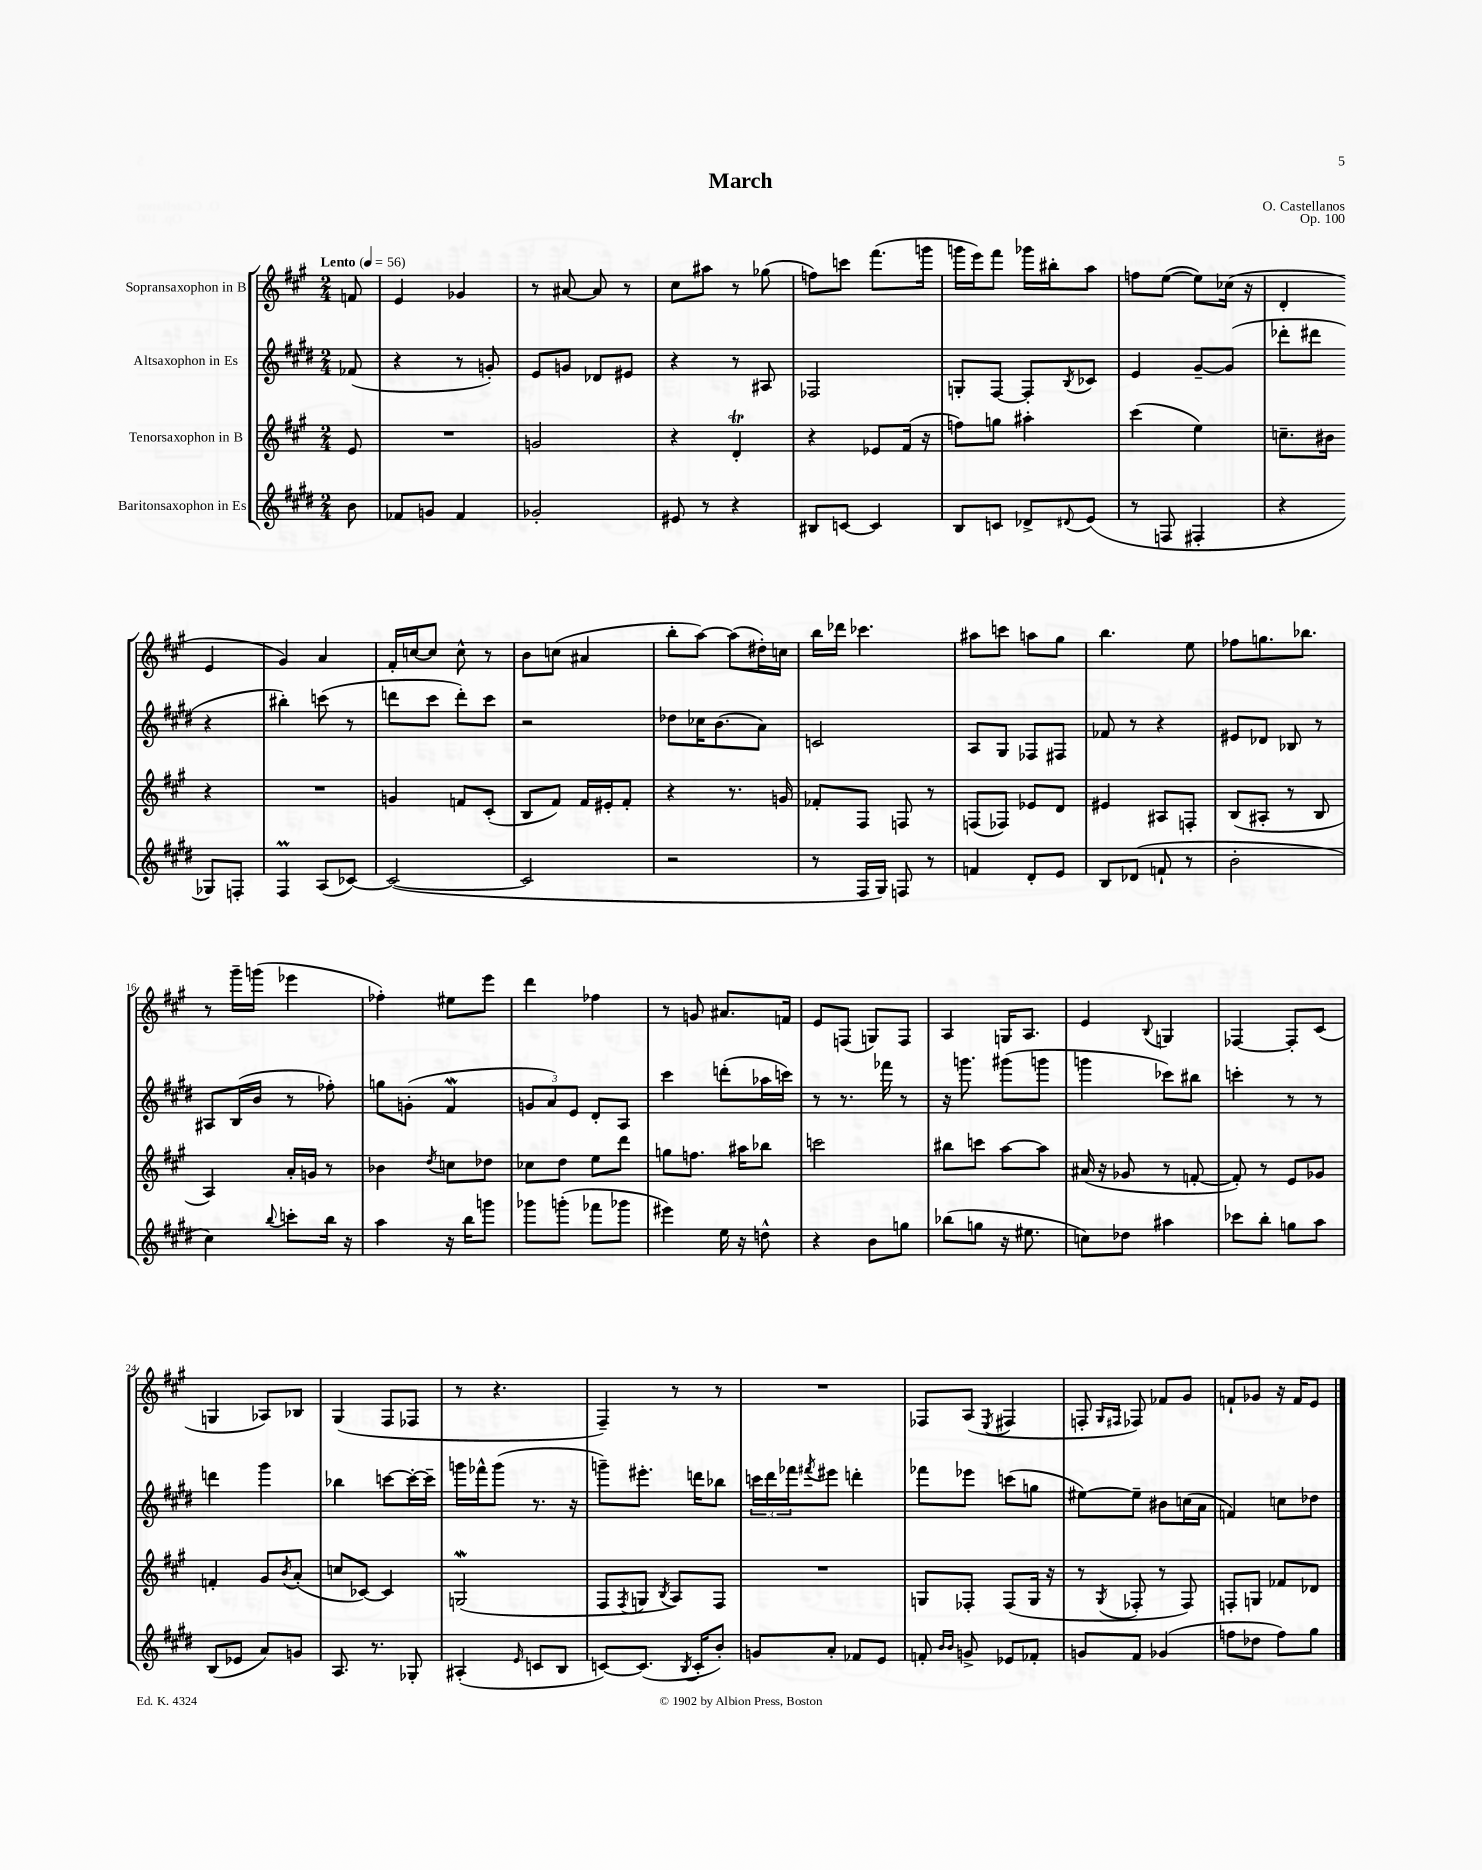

**kern	**kern	**kern	**kern
*part4	*part3	*part2	*part1
*staff4	*staff3	*staff2	*staff1
*I"Baritonsaxophon in Es	*I"Tenorsaxophon in B	*I"Altsaxophon in Es	*I"Sopransaxophon in B
*clefG2	*clefG2	*clefG2	*clefG2
*k[f#c#g#d#]	*k[f#c#g#]	*k[f#c#g#d#]	*k[f#c#g#]
*M2/4	*M2/4	*M2/4	*M2/4
*MM56	*MM56	*MM56	*MM56
=	=	=	=
!	!	!	!LO:TX:a:B:t=Lento
8b\	8e/	(8f-X/	8fn/
=1	=1	=1	=1
8f-X/L	2r	4r	4e/
8gn/J	.	.	.
4f-/	.	8r	4g-X/
.	.	8gn'/)	.
=2	=2	=2	=2
2g-X'/	2gn/	8e/L	8r
.	.	8gn/J	[8a#X/
.	.	8d-X/L	8a#/]
.	.	8e#X/J	8r
=3	=3	=3	=3
8e#X/	4r	4r	8cc#\L
8r	.	.	8aa#X\J
4r	4dT'/	8r	8r
.	.	8A#X/	(8gg-X\
=4	=4	=4	=4
8B#X/L	4r	2F-X/	8ffn\L)
[8cn/J	.	.	8cccn\J
4c/]	8e-X/L	.	(8.fff#\L
.	(16f#/Jk	.	.
.	16r	.	16gggn\Jk
=5	=5	=5	=5
8B/L	8ffn\L)	8Gn'/L	16gggn\LL
.	.	.	16eee\J)
8cn/J	8ggn\J	[8F#/J	8fff#\J
8d-X^/L	4aa#X'\	8F#'/L]	16ggg-X\LL
.	.	.	16bb#X'\J
8qqd#X/	.	8qB/	.
(8e/J	.	8c-X/J	8aa\J
=6	=6	=6	=6
8r	(4ccc#\	4e/	8ffn\L
8Fn/	.	.	([8ee\J
4F#X'/	4ee\)	[8g#~/L	8ee\L])
.	.	(8g#/J]	(16cc-X\Jk
.	.	.	16r
=7	=7	=7	=7
4r	8.ccn~\L	8ddd-X'\L	4d'/
.	.	8ddd#X\J	.
.	16b#X\Jk	.	.
8G-X/L)	4r	4r	4e/
8Fn'/J	.	.	.
!!LO:LB:g=z
=8	=8	=8	=8
4F#M/	2r	4bb#X'\)	4g#/)
(8A/L	.	(8cccn\	4a/
[8c-X/J)	.	8r	.
=9	=9	=9	=9
(2c-/_	4gn/	8dddn\L	16f#'/LL
.	.	.	[16ccn/J
.	.	8ccc#\J	8cc/J]
.	8fn/L	8ddd'\L)	8cc^^\
.	(8c#'/J	8ccc#\J	8r
=10	=10	=10	=10
2c-/]	8B/L	2r	8b\L
.	8f#/J)	.	(8ccn\J
.	16f#/LL	.	4a#X/
.	16e#X'/J	.	.
.	8f#'/J	.	.
=11	=11	=11	=11
2r	4r	8dd-X\L	8bb'\L
.	.	16cc-X\K	[8aa\J)
.	.	(8.b\	.
.	8.r	.	(8aa\L]
.	.	8a\J)	16dd#X'\L)
.	16gn/	.	16ccn\JJ
=12	=12	=12	=12
8r	8f-X'/L	2cn/	16bb\LL
.	.	.	16ddd-X\JJ
16F#/LL	8F#/J	.	4.ccc-X\
16G#/JJ)	.	.	.
8Fn/	8Fn/	.	.
8r	8r	.	.
=13	=13	=13	=13
4fn/	(8Fn/L	8A/L	8aa#X\L
.	8F-X/J)	8G#/J	8cccn\J
8d#'/L	8e-X/L	8F-X/L	8aan\L
8e/J	8d/J	8F#X/J	8gg#\J
=14	=14	=14	=14
8B/L	4e#X/	8f-X/	4.bb\
(8d-X/J	.	8r	.
8fn`/	8A#X/L	4r	.
8r	8Fn'/J	.	8ee\
=15	=15	=15	=15
2b'\	(8B/L	8e#X/L	8ff-X\L
.	8A#X'/J	8d-X/J	8.ggn\
.	8r	8B-X/	.
.	.	.	8.bb-X\J
.	8B/	8r	.
!!LO:LB:g=z
=16	=16	=16	=16
4cc#\)	4A/)	8A#X/L	8r
.	.	(16B/L	16ggg#~\LL
.	.	16b/JJ	(16gggn\JJ
8qqbb/	.	.	.
8cccn'\L	16a'/LL	8r	4eee-X\
.	16gn/JJ	.	.
16bb\Jk	8r	8ff-X'\)	.
16r	.	.	.
=17	=17	=17	=17
4aa\	4b-X\	8ggn\L	4ff-X'\)
.	.	(8gn'\J	.
.	8qdd/	.	.
16r	8ccn\L	4f#W/	8ee#X\L
16bb\KL	.	.	.
8gggn\J	8dd-X\J	.	8eee\J
=18	=18	=18	=18
8ggg-X\L	8cc-X\L	12gn/L	4ddd\
.	.	12a/)	.
(8gggn'\J	8dd\J	.	.
.	.	12e/J	.
8fff-X\L	8ee\L	8d#'/L	4ff-X\
8ggg-X\J	8ddd\J	8A/J	.
=19	=19	=19	=19
4eee#X\)	8ggn\L	4ccc#\	8r
.	8.ffn\J	.	8gn/
16ee\	.	(8dddn'\L	8.a#X/L
16r	16aa#X\KL	.	.
8ddn^^\	8bb-X\J	16aa-X\L	.
.	.	16cccn\JJ)	16fn/Jk
=20	=20	=20	=20
4r	2cccn\	8r	8e/L
.	.	8.r	(8Fn/J
8b\L	.	.	8Gn/L)
.	.	16fff-X\	.
8ggn\J	.	8r	8F/J
=21	=21	=21	=21
(8bb-X\L	8bb#X\L	16r	4A/
.	.	8.gggn\	.
8ggn\J	8cccn\J	.	.
16r	[8aa\L	(8ggg#X\L	16Gn/KL
8.ee#X\	.	.	8.A/J
.	8aa\J]	8gggn\J	.
=22	=22	=22	=22
8ccn\L)	(16a#X/	4gggn\	4e/
.	16r	.	.
8dd-X\J	8g-X/	.	.
.	.	.	8qqB/
4aa#X\	8r	8ccc-X\L)	4Gn/
.	[8fn'/	8bb#X\J	.
=23	=23	=23	=23
8ccc-X\L	8f'/])	4cccn'\	[4F-X/
8bb'\J	8r	.	.
8ggn\L	8e/L	8r	8F-'/L]
8aa\J	8g-X/J	8r	(8c#/J
!!LO:LB:g=z
=24	=24	=24	=24
(8B/L	4fn'/	4dddn\	4Gn/
8e-X/J	.	.	.
8a/L)	8g#/L	4ggg#\	8A-X/L)
.	8qb/	.	.
8gn/J	(8a'/J	.	8B-X/J
=25	=25	=25	=25
8.A/	8ccn/L	4bb-X\	(4G#/
.	[8c-X/J)	.	.
8.r	.	.	.
.	4c-/]	[8cccn\L	8F#/L
8G-X'/	.	16ccc'\L_	8F-X/J
.	.	16ccc~\JJ]	.
=26	=26	=26	=26
(4A#X'/	(2Gnw/	16gggn\LL	8r
.	.	16fff-X^^\J	.
.	.	(8ggg\J	4.r
16qqe/	.	.	.
8cn/L	.	8.r	.
8B/J	.	.	.
.	.	16r	.
=27	=27	=27	=27
[8cn/L)	8F#/L	8gggn~\L)	4F#~/)
.	8qF#/	.	.
(8.c/J]	8Gn/J	8.eee#X'\J	.
.	8qB/	.	.
.	8A/L)	.	8r
8qB/	.	.	.
16c'/KL	.	16dddn\KL	.
8b'/J)	8F#/J	8bb-X\J	8r
=28	=28	=28	=28
8gn/L	2r	24cccn\LL	2r
.	.	24ddd#\	.
.	.	24fff-X\J	.
.	.	8qfff#X/	.
8a'/J	.	8eee#X\J	.
8f-X/L	.	4dddn'\	.
8e/J	.	.	.
=29	=29	=29	=29
8fn'/	8Gn/L	8fff-X\L	8F-X/L
16qqb/LL	.	.	.
16qqb/JJ	.	.	.
8gn^/	8F-X'/J	8eee-X\J	(8A/J
.	.	.	8qE/
8e-X/L	(8F-/L	(8cccn\L	4F#X/
8f-X'/J	16G/Jk	8ggn\J	.
.	16r	.	.
=30	=30	=30	=30
8gn/L	8r	[8ee#X\L)	8Fn'/
.	.	.	16qqG#/LL
.	8qG#/	.	16qqF#X/JJ
8f#/J	8F-X'/	8ee#~\J]	8F-X/)
(4g-X/	8r	8b#X\L	8f-X/L
.	8F-/)	(16ccn\L	8g#/J
.	.	16a\JJ	.
=31	=31	=31	=31
8ffn\L	8Fn'/L	4fn/)	8fn`/L
8dd-X\J	8Gn/J	.	8g-X/J
8ff\L)	8f-X/L	8ccn\L	16r
.	.	.	16f/KL
8gg#\J	8d-X/J	8dd-X\J	8e/J
==	==	==	==
*-	*-	*-	*-
